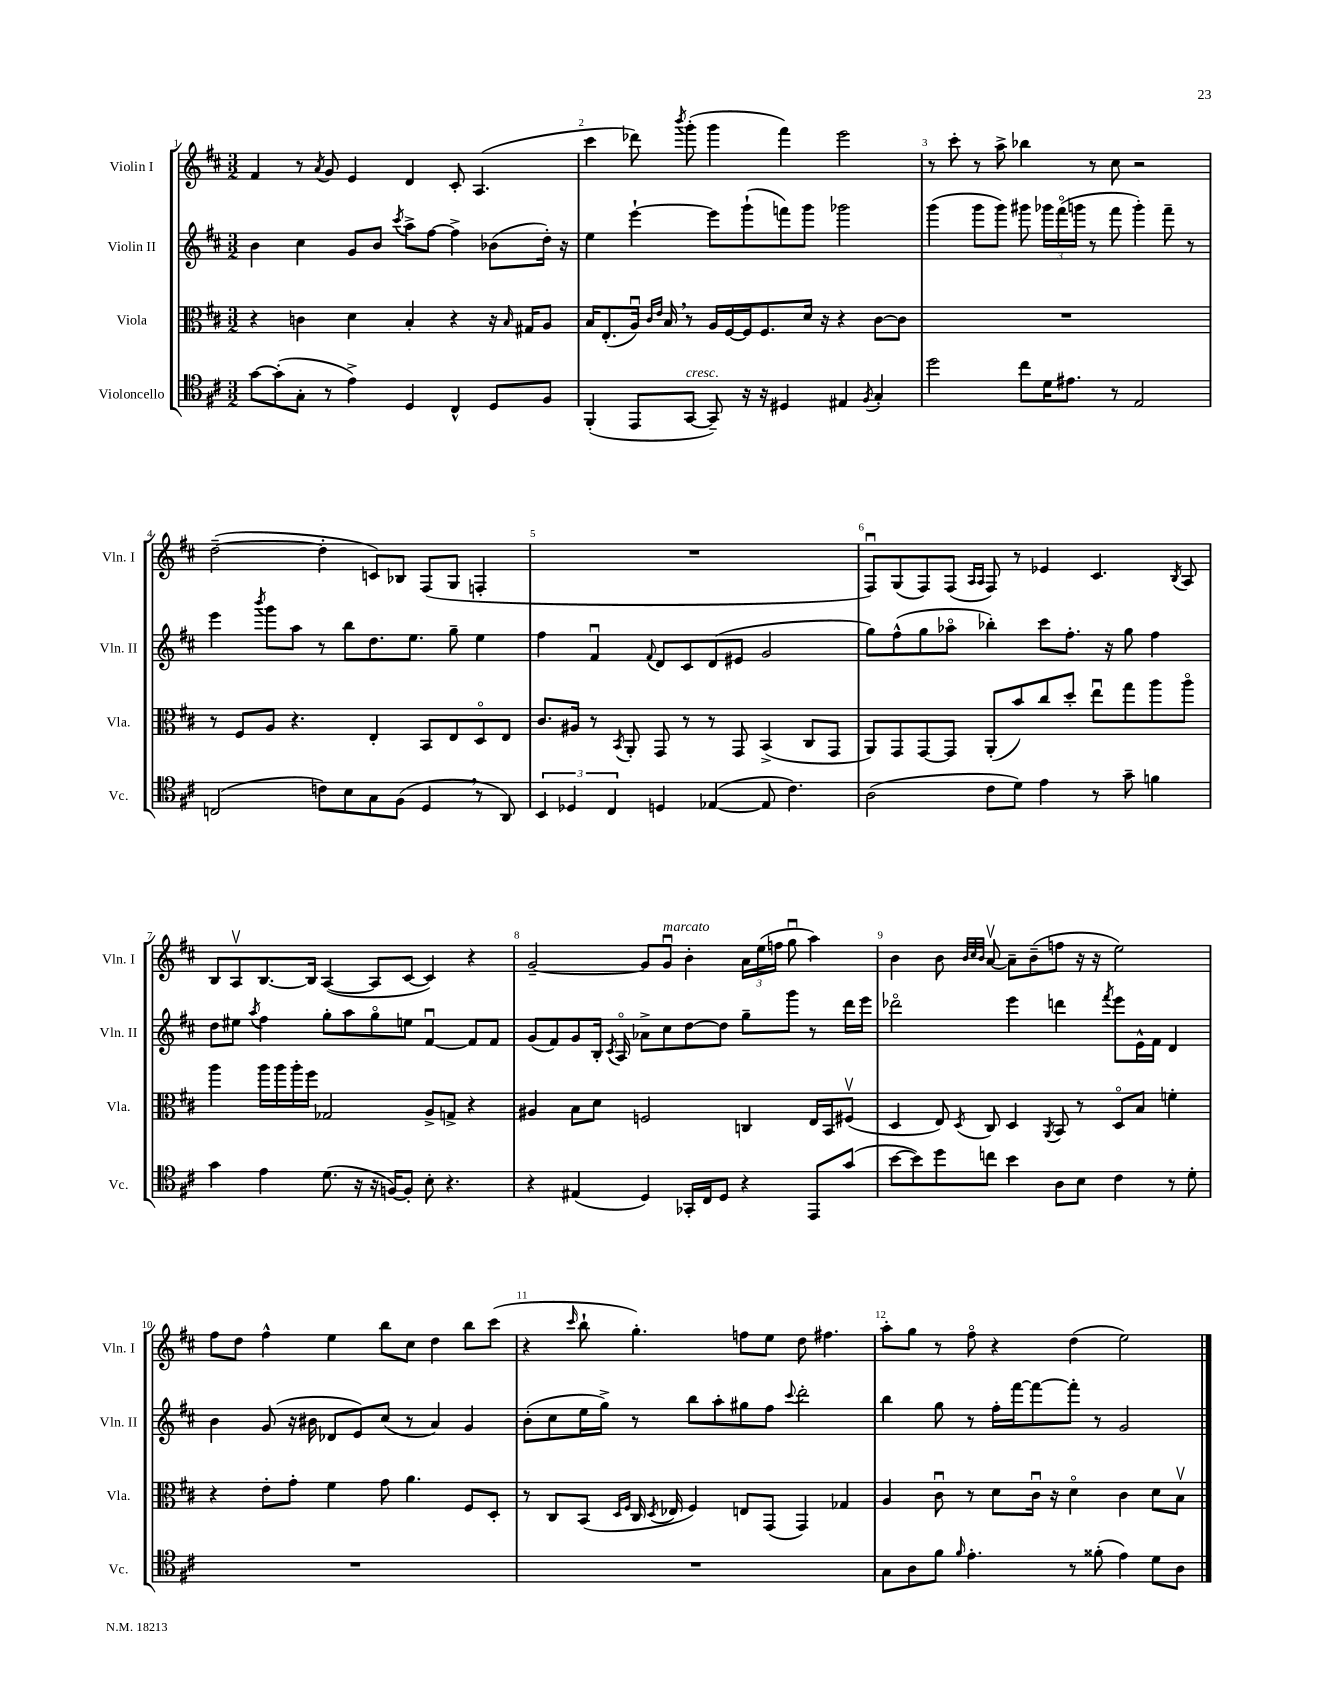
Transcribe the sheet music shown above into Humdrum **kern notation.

**kern	**kern	**kern	**kern
*staff4	*staff3	*staff2	*staff1
*clefC4	*clefC3	*clefG2	*clefG2
*k[f#c#]	*k[f#c#]	*k[f#c#]	*k[f#c#]
*M3/2	*M3/2	*M3/2	*M3/2
[8g	4r	4b	4f#
(8g']	.	.	.
8G'	4c	4cc#	8r
.	.	.	8qa
8r	.	.	8g
4e^)	4d	8g	4e
.	.	8b	.
.	.	8qccc#	.
4D	4B'	8aa^	4d
.	.	[8ff#	.
4C#^^	4r	4ff#^]	8c#'
.	.	.	(4.A
8D	16r	(8b-	.
.	16qqB	.	.
.	16G#	.	.
8F#	8A	16dd')	.
.	.	16r	.
=	=	=	=
(4FF#'	16B	4ee	4ccc#
.	(8.E'	.	.
8EE	16Au)	[4eee`	8ddd-)
.	16qqc#	.	.
.	16qqe	.	.
.	16B	.	.
.	.	.	8qbbb
[8GG	8r	.	(8ggg'
8GG~])	16A	8eee]	4ggg
.	[16F#	.	.
16r	16F#]	(8ggg`	.
16r	8.F#	.	.
4D#	.	8fff)	4fff#)
.	16d	8ggg	.
.	16r	.	.
4E#	4r	2ggg-	2eee
8qF#	.	.	.
4G'	[8c#	.	.
.	8c#]	.	.
=	=	=	=
2dd	1.r	(4ggg	8r
.	.	.	8ccc#'
.	.	8ggg	8r
.	.	8ggg)	8aa^
8cc#	.	8ggg#	4bb-
16d	.	24ggg-	.
.	.	(24fff#o	.
8.e#	.	.	.
.	.	24ggg	.
.	.	8r	8r
8r	.	8fff#	8cc#
2E	.	4ggg')	2r
.	.	8fff#~	.
.	.	8r	.
=	=	=	=
(2C	8r	4eee	([2dd~
.	8F#	.	.
.	.	8qbbb	.
.	8A	8ggg	.
.	4.r	8aa	.
8c)	.	8r	4dd']
8B	.	8bb	.
8G	4E'	8.dd	8c)
(8F#	.	.	8B-
.	.	8.ee	.
4D	8BB	.	(8F#
.	8E	8gg~	8G
8r	8Do	4ee	4F'
8AA)	8E	.	.
=	=	=	=
6BB	8.c#	4ff#	1.r
6D-	.	.	.
.	16A#	.	.
.	8r	4f#u	.
6C#	.	.	.
.	8qBB	.	.
.	8AA'	.	.
.	.	8qqf#	.
4D	8GG	8d	.
.	8r	8c#	.
([4E-	8r	(8d	.
.	8GG	8e#	.
8E-]	(4BB^	2g	.
4.c#)	.	.	.
.	8C#	.	.
.	8GG	.	.
=	=	=	=
(2A	8AA)	8gg)	8F#u)
.	8GG	(8ff#^^	(8G
.	[8GG	8gg	8F#)
.	8GG]	8aa-o	(8F#
.	.	.	16qqA
.	.	.	16qqA
8c#	(8AA'	4bb-')	8F#)
8d)	8b)	.	8r
4e	8cc#	8ccc#	4e-
.	8dd'	8.ff#'	.
8r	8eeu	.	4.c#
.	.	16r	.
8g~	8gg	8gg	.
4f	8aa	4ff#	.
.	.	.	8qB
.	8aao	.	8A
=	=	=	=
4g	4aa	8dd	8B
.	.	8ee#	8Av
.	.	8qaa	.
4e	16aa	4ff#	[8.B
.	16aa	.	.
.	16aa'	.	.
.	16ff#	.	16B]
(8.d	2G-	8gg'	([4A
.	.	8aa	.
16r	.	.	.
16r	.	8ggo	8A]
[16F)	.	.	.
8F']	.	8ee	[8c#
8B'	8A^	[4f#u	4c#])
4.r	8G^	.	.
.	4r	8f#]	4r
.	.	8f#	.
=	=	=	=
4r	4A#	(8g	[2g~
.	.	8f#)	.
(4E#	8B	8g	.
.	8d	16B'	.
.	.	8qc#	.
.	.	16Ao	.
4D)	2F	8a-^	8g]
.	.	8cc#	8gu
16GG-'	.	[8dd	4b'
16C#	.	.	.
8D	.	8dd]	.
4r	4C	8gg~	24a
.	.	.	(24ee
.	.	.	24ff
.	.	8ggg	8ggu
8EE	16E	8r	4aa)
.	16BB	.	.
(8g	(8F#v	16ddd	.
.	.	16eee	.
=	=	=	=
[8b	4D	2ddd-o	4b
8b])	.	.	.
8dd	8E)	.	8b
.	.	.	32qqb
.	.	.	32qqcc#
.	8qD	.	32qqb
8cc	8C#	.	[8av
4b	4D	4eee	8a~]
.	.	.	(8b~
.	8qAA	.	.
8A	8BB	4ddd	8ff
8B	8r	.	16r
.	.	.	16r
.	.	8qfff#	.
4c#	8Do	8eee	2ee)
.	8B	16e^^	.
.	.	16f#	.
8r	4f'	4d	.
8d'	.	.	.
=	=	=	=
1.r	4r	4b	8ff#
.	.	.	8dd
.	8e'	(8g	4ff#^^
.	8g'	16r	.
.	.	16b#	.
.	4f#	8d-	4ee
.	.	8e)	.
.	8g	(8cc#	8bb
.	4.a	8r	8cc#
.	.	4a)	4dd
.	8F#	4g	8bb
.	8D'	.	(8ccc#
=	=	=	=
1.r	8r	(8b'	4r
.	8C#	8cc#	.
.	.	.	16qqccc#
.	(8BB	16ee	8bb`
.	.	16gg^)	.
.	16qqD	.	.
.	16qqF#	.	.
.	16C#	8r	4.gg')
.	8qD	.	.
.	16E-	.	.
.	4F#)	8bb	.
.	.	8aa'	.
.	8E	8gg#	8ff
.	(8GG	8ff#	8ee
.	.	8qqccc#	.
.	4GG)	2ddd'	8dd
.	.	.	4.ff#
.	4G-	.	.
=	=	=	=
8G	4A	4bb	8aa'
8A	.	.	8gg
8f#	8c#u	8gg	8r
16qqf#	.	.	.
4.e'	8r	8r	8ff#o
.	8d	16ff#'	4r
.	.	[16fff#	.
.	16c#u	8fff#_	.
.	16r	.	.
8r	4do	8fff#']	(4dd
(8f##'	.	8r	.
4e)	4c#	2g	2ee)
8d	8d	.	.
8A	8Bv	.	.
==	==	==	==
*-	*-	*-	*-
